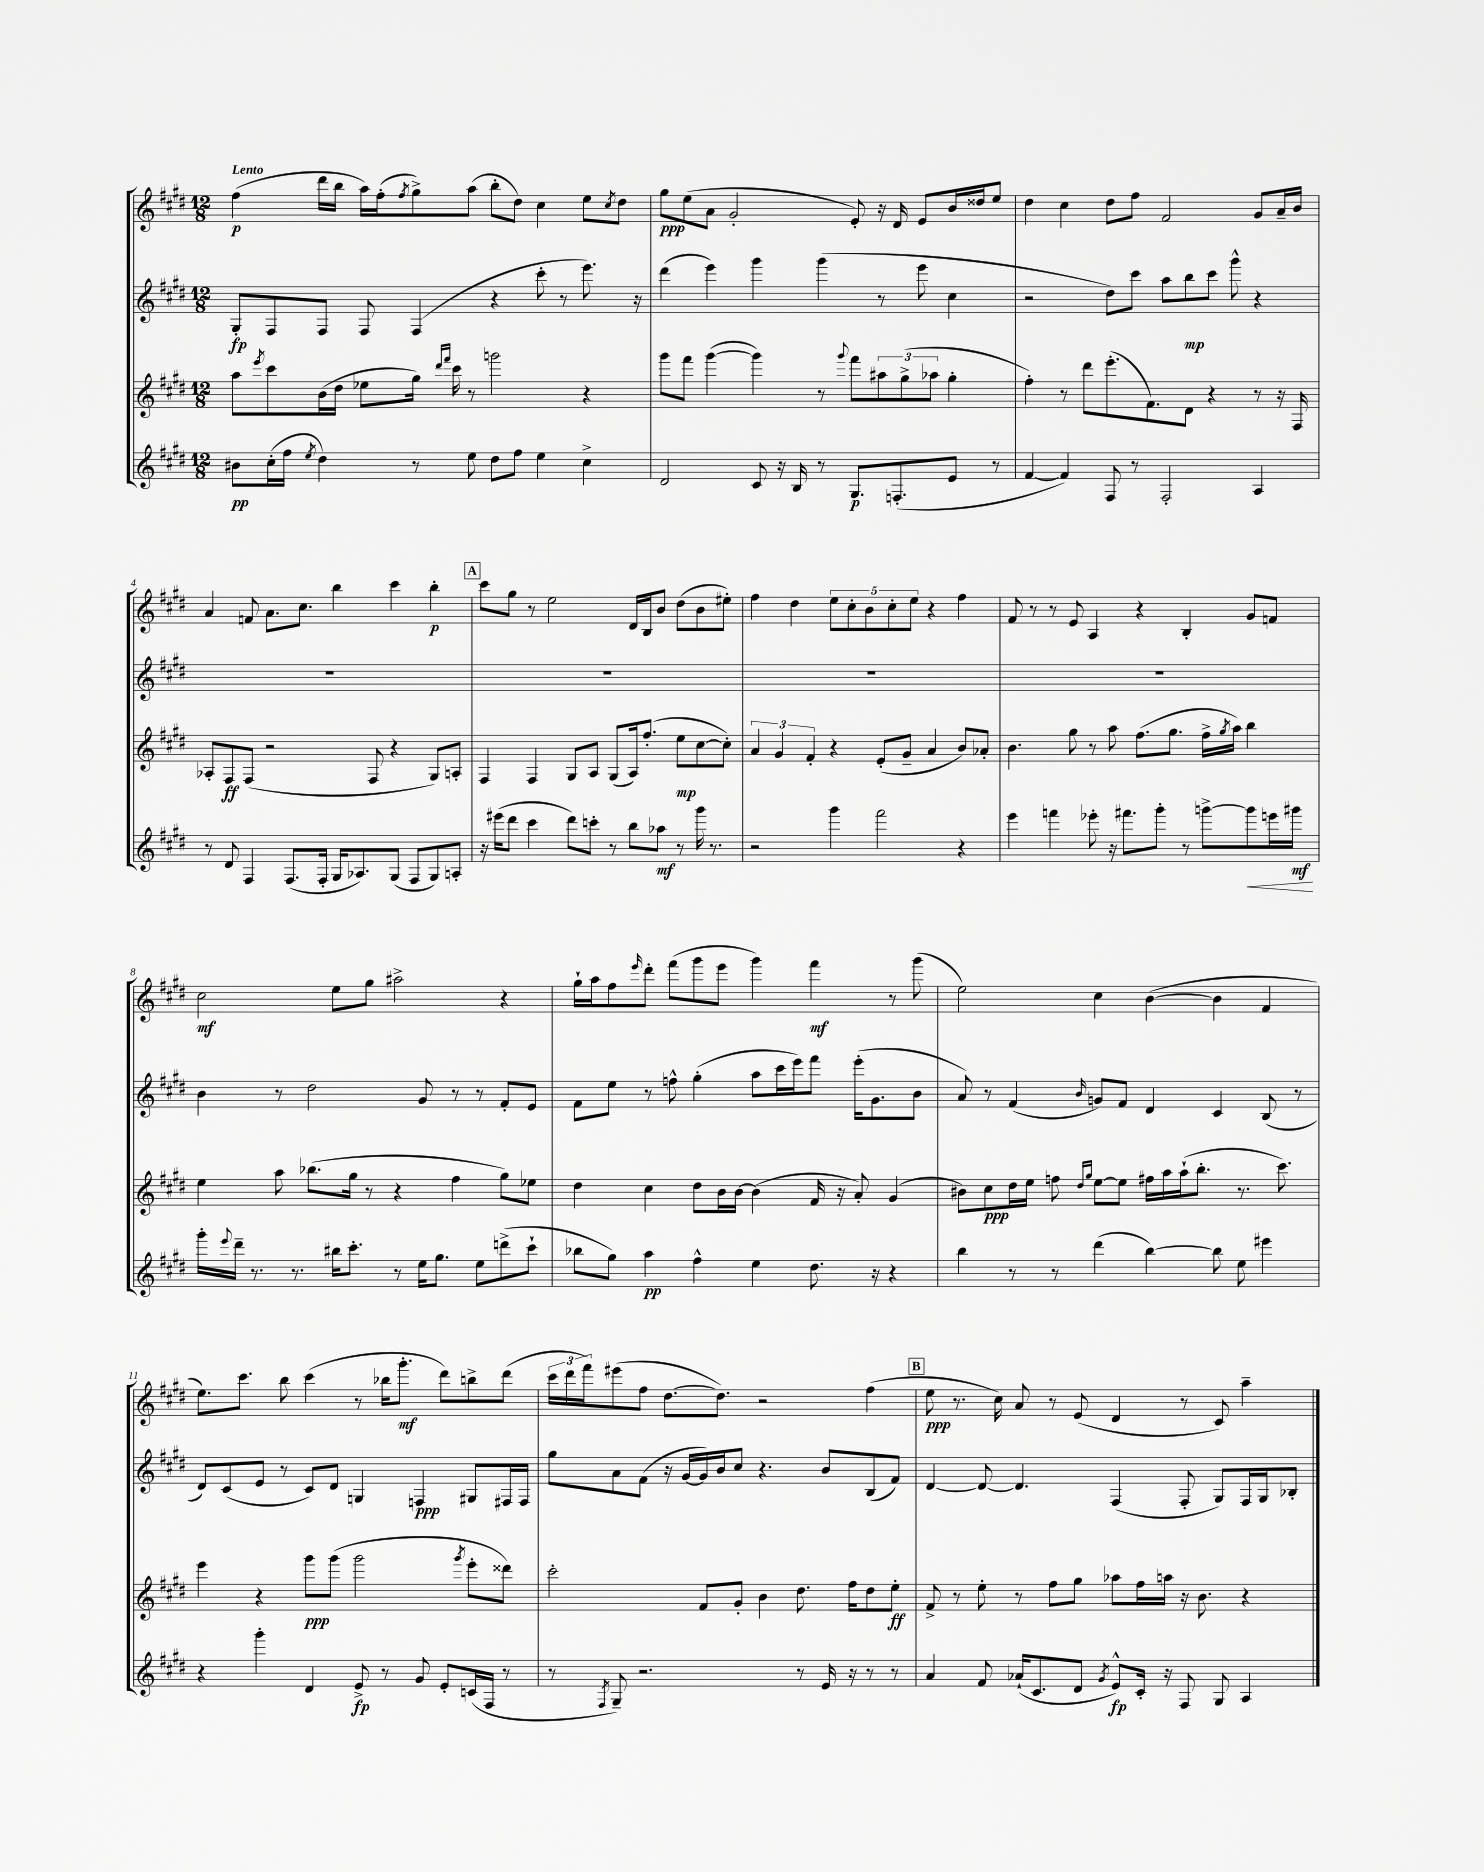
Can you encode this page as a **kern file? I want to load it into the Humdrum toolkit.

**kern	**kern	**kern	**kern
*staff4	*staff3	*staff2	*staff1
*clefG2	*clefG2	*clefG2	*clefG2
*k[f#c#g#d#]	*k[f#c#g#d#]	*k[f#c#g#d#]	*k[f#c#g#d#]
*M12/8	*M12/8	*M12/8	*M12/8
8b#\L	8aa\L	8G#'/L	(4ff#\
.	8qeee/	.	.
(16cc#'\L	8ccc#\	8F#/	.
16ff#\JJ	.	.	.
8qee/	.	.	.
4dd#\)	(16b\L	8F#/J	16ddd#\LL
.	16dd#\JJ	.	16bb\JJ
.	8ee-\L	8F#/	16aa\LL)
.	.	.	(16ff#'\J
.	.	.	8qff#/
8r	16gg#\Jk)	(4F#/	8gg#^\)
.	16qqddd#/LL	.	.
.	16qqfff#/JJ	.	.
.	16ccc#\	.	.
8ee\	8r	.	(8aa\J
8dd#\L	2ggg\	4r	8bb'\L
8ff#\J	.	.	8dd#\J)
4ee\	.	8ccc#'\	4cc#\
.	.	8r	.
4cc#^\	4r	8.eee\)	8ee\L
.	.	.	8qcc#/
.	.	.	8dd#\J
.	.	16r	.
=	=	=	=
2d#/	8ggg#\L	(4ddd#\	8gg#\L
.	8fff#\J	.	(8ee\
.	([4ggg#\	4eee\)	8a\J
.	.	.	2g#'/
8c#/	4ggg#\])	4ggg#\	.
16r	.	.	.
16B/	.	.	.
8r	8r	(4ggg#\	.
.	8qqggg#/	.	.
8.G#/L	8fff#\L	.	8e'/)
.	12aa#\	8r	16r
(8.F'/	.	.	16d#/
.	(12gg#^\	.	.
.	.	8eee\	8e/L
.	12aa-\J	.	.
8e/J	4gg#'\	4cc#\	16b/L
.	.	.	16dd##/J
8r	.	.	8ee/J
=	=	=	=
[4f#/	4ff#'\)	2r	4dd#\
4f#/])	8r	.	4cc#\
.	8ddd#\L	.	.
8F#/	(8.eee'\	8dd#\L)	8dd#\L
8r	.	8ccc#\J	8ff#\J
.	8.f#\)	.	.
2F#'/	.	8aa\L	2f#/
.	8d#\J	8bb\	.
.	4r	8ccc#\J	.
.	.	8ggg#^^\	.
4A/	8r	4r	8g#/L
.	16r	.	16a~/L
.	16F#/	.	16b/JJ
=	=	=	=
8r	8A-'/L	1.r	4a/
8d#/	8F#/	.	.
4F#/	(8F#/J	.	8f/
.	2r	.	8.a\L
(8.F#/L	.	.	.
.	.	.	8.cc#\J
16F#'/Jk	.	.	.
16G#/LK	.	.	4bb\
8.A-/)	.	.	.
.	8F#/	.	.
(8G#/J	4r	.	4ccc#\
8F#/L	.	.	.
8G#/)	8G#/L)	.	4bb'\
8A'/J	8A'/J	.	.
=	=	=	=
16r	4F#/	1.r	8ccc#\L
(16eee#\LK	.	.	.
8ddd#\J	.	.	8gg#\J
4ccc#\	4F#/	.	8r
.	.	.	2ee\
8ddd#\L)	8G#/L	.	.
8ccc'\J	8A/J	.	.
8r	(8G#/L	.	.
8bb\L	16A/k)	.	16d#/LL
.	(8.ff#'/J	.	16B/J
8aa-\J	.	.	8b/J
8r	8ee\L	.	(8dd#\L
16ggg#\	[8cc#\	.	8b\
8.r	.	.	.
.	8cc#'\]J)	.	8ee#'\J)
=	=	=	=
2r	6a/	1.r	4ff#\
.	6g#/	.	.
.	.	.	4dd#\
.	6f#'/	.	.
4ggg#\	4r	.	10ee\L
.	.	.	10cc#'\
.	.	.	10b\
2fff#\	(8e'/L	.	.
.	.	.	10cc#'\
.	8g#~/J	.	.
.	.	.	10ee\J
.	4a/	.	4r
4r	8b/L)	.	4ff#\
.	8a-'/J	.	.
=	=	=	=
4eee\	4.b\	1.r	8f#/
.	.	.	8r
4fff\	.	.	8r
.	8gg#\	.	8e/
8eee-'\	8r	.	4A/
16r	8aa\	.	.
8.fff#\L	.	.	.
.	(8.ff#\L	.	4r
8ggg#'\J	.	.	.
.	8.gg#\J	.	.
8r	.	.	4B'/
[8ggg^\L	16ff#^\LL	.	.
.	8qgg#/	.	.
.	16aa\JJ)	.	.
8ggg\]	4bb\	.	8g#/L
16eee\L	.	.	8f/J
16ggg#\JJ	.	.	.
=	=	=	=
16ggg#'\LL	4ee\	4b\	2cc#\
8qqeee/	.	.	.
16ddd#~\JJ	.	.	.
8.r	.	.	.
.	8aa\	8r	.
8.r	.	.	.
.	(8.bb-\L	2dd#\	.
16bb#\LK	.	.	8ee\L
8.ccc#'\J	16gg#\Jk	.	.
.	8r	.	8gg#\J
8r	4r	.	2aa#^\
16ee\LK	.	8g#/	.
8.gg#\J	.	.	.
.	4ff#\	8r	.
8ee\L	.	8r	.
(8ddd^\	8gg#\L)	8f#'/L	4r
8ccc#`\J	8ee-\J	8e/J	.
=	=	=	=
8bb-\L	4dd#\	8f#\L	16gg#`\LL
.	.	.	16aa\J
8gg#\J)	.	8ee\J	8ff#\
.	.	.	16qqeee/
4aa\	4cc#\	8r	8ddd#'\J
.	.	8ff^^\	(8fff#\L
4ff#^^\	8dd#\L	(4gg#'\	8ggg#\
.	16b\L	.	8eee\J
.	[16b\JJ	.	.
4ee\	(4b\]	8aa\L	4ggg#\)
.	.	16ccc#\L	.
.	.	16eee\J)	.
8.dd#\	16f#/	8fff#\J	4fff#\
.	16r	.	.
.	8a'/)	(16eee'\LK	.
16r	.	8.g#\	.
4r	(4g#/	.	8r
.	.	8b\J	(8ggg#\
=	=	=	=
4bb\	8b#\L)	8a/)	2ee\)
.	8cc#\	8r	.
8r	16dd#\L	(4f#/	.
.	16ee\JJ	.	.
8r	8ff\	.	.
.	16qqdd#/LL	.	.
.	16qqgg#/JJ	16qqb/	.
(4ddd#\	[8ee\L	8g/L)	4cc#\
.	8ee\]J	8f#/J	.
[4bb\)	16ff#\LL	4d#/	([4b\
.	16aa\	.	.
.	(16aa`\J	.	.
.	8.bb'\J	.	.
8bb\]	.	4c#/	4b\]
8ee\	8.r	.	.
4eee#\	.	(8B/	4f#/
.	8.ccc#\)	.	.
.	.	8r	.
=	=	=	=
4r	4eee\	8d#/L)	8.ee\L)
.	.	(8c#/	.
.	.	.	8.ccc#\J
4ggg#'\	4r	8e/J	.
.	.	8r	8bb\
4d#/	8ggg#\L	8c#/L)	(4ccc#\
.	(8ggg#\J	8d#/J	.
8e^/	2ggg#\	4G/	8r
8r	.	.	16bb-\LK
.	.	.	8.ggg#'\J
8g#/	.	4F/	.
8e'/L	.	.	8ddd#\L)
.	8qggg#/	.	.
(16c/L	8eee'\L	8G#/L	8bb^\
16F#/JJ	.	.	.
8r	8ddd##\J)	16F#/L	(8ddd#\J
.	.	16F#/JJ	.
=	=	=	=
8r	2ccc#'\	8gg#\L	24ccc#\LL
.	.	.	24ddd#\
.	.	.	24fff#\J)
8qF#/	.	.	.
8G#~/)	.	8a\	(8eee#\
2.r	.	(8f#\J	8ff#\J
.	.	16r	[8.dd#\L
.	.	[16g#/LL	.
.	8f#/L	16g#/])	.
.	.	16b/J	8.dd#\]J)
.	8g#'/J	8cc#/J	.
.	4b\	4.r	2r
8r	8.dd#\	.	.
16e/	.	8b/L	.
16r	16ff#\LK	.	.
8r	8dd#\	(8B/	(4ff#\
8r	8ee'\J	8f#/J)	.
=	=	=	=
4a/	8f#^/	[4d#/	8ee\
.	8r	.	8.r
8f#/	8ee'\	8d#/_	.
.	.	.	16cc#\)
(16a-`/LK	8r	4.d#/]	8a/
8.c#/	.	.	.
.	8ff#\L	.	8r
8d#/J	8gg#\J	.	(8e/
8qg#/	.	.	.
8e^^/L)	8aa-\L	(4F#/	4d#/
16c#'/Jk	16ff#\L	.	.
16r	16aa\JJ	.	.
8F#/	16r	8F#'/	8r
.	8.b\	.	.
8G#/	.	8G#/L)	8c#/)
4A/	4r	16F#/L	4aa~\
.	.	16G#/J	.
.	.	8B-'/J	.
==	==	==	==
*-	*-	*-	*-
